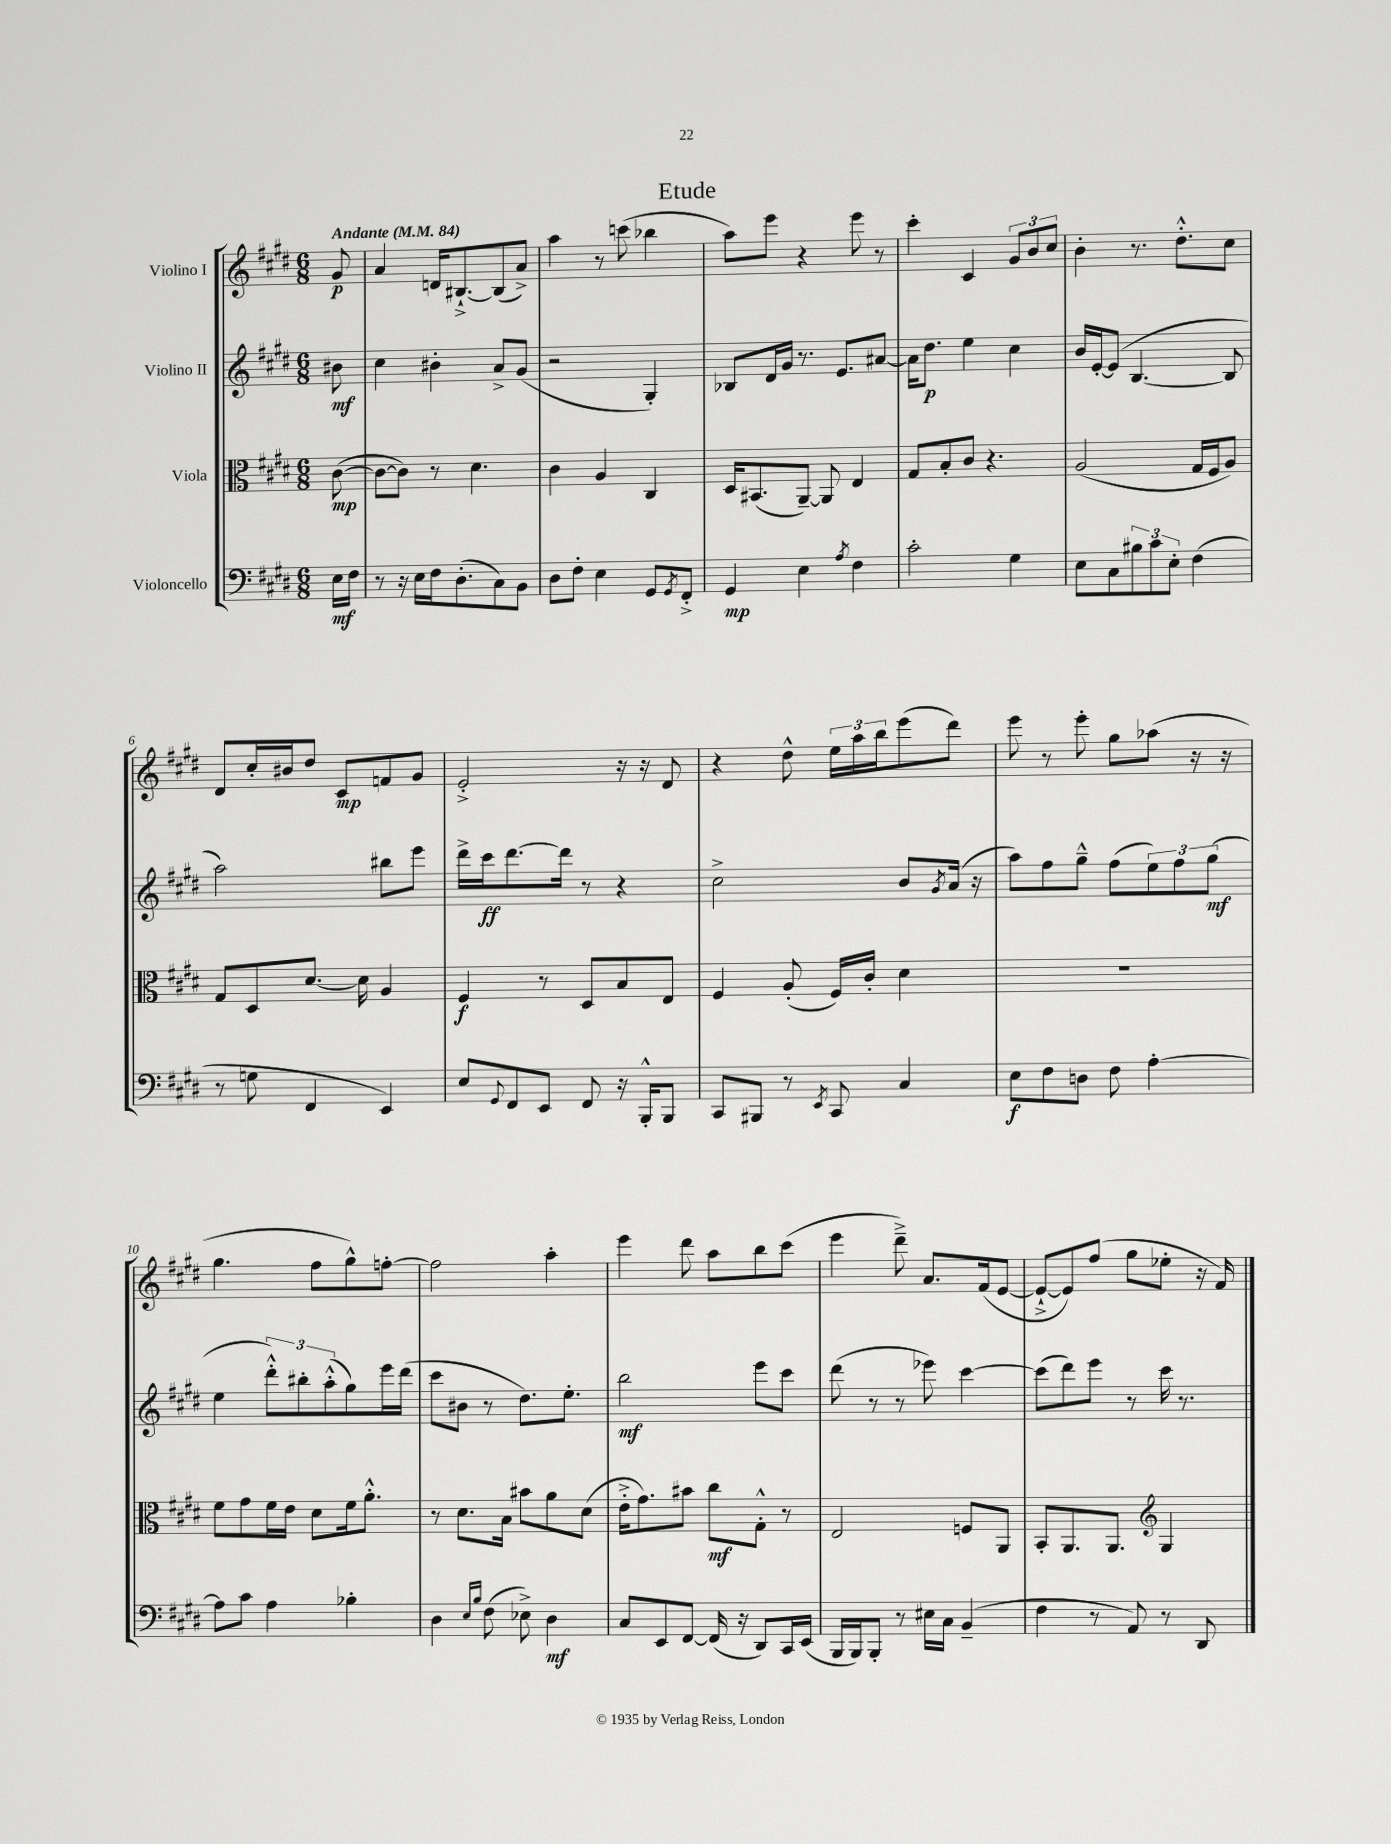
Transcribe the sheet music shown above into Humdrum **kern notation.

**kern	**dynam	**kern	**dynam	**kern	**dynam	**kern	**dynam
*part4	*part4	*part3	*part3	*part2	*part2	*part1	*part1
*staff4	*staff4	*staff3	*staff3	*staff2	*staff2	*staff1	*staff1
*I"Violoncello	*	*I"Viola	*	*I"Violino II	*	*I"Violino I	*
*clefF4	*	*clefC3	*	*clefG2	*	*clefG2	*
*k[f#c#g#d#]	*	*k[f#c#g#d#]	*	*k[f#c#g#d#]	*	*k[f#c#g#d#]	*
*M6/8	*	*M6/8	*	*M6/8	*	*M6/8	*
*MM84	*	*MM84	*	*MM84	*	*MM84	*
=	=	=	=	=	=	=	=
!	!	!	!	!	!	!LO:TX:a:B:t=Andante	!
16E\LL	mf	([8c#\	mp	8b#X\	mf	8g#/	p
16F#\JJ	.	.	.	.	.	.	.
=1	=1	=1	=1	=1	=1	=1	=1
8r	.	8c#\L_	.	4cc#\	.	4a/	.
16r	.	8c#\J])	.	.	.	.	.
16E\LL	.	.	.	.	.	.	.
16F#\J	.	8r	.	4b#X'\	.	16dn/KL	.
(8.D#'\	.	.	.	.	.	[8.B#X`^/	.
.	.	4.d#\	.	.	.	.	.
8C#\)	.	.	.	8a^/L	.	(8B#/]	.
8BB\J	.	.	.	(8g#/J	.	8a^/J)	.
=2	=2	=2	=2	=2	=2	=2	=2
8D#\L	.	4c#\	.	2r	.	4aa\	.
8F#'\J	.	.	.	.	.	.	.
4E\	.	4A/	.	.	.	8r	.
.	.	.	.	.	.	(8cccn\	.
8GG#/L	.	4C#/	.	4G#'/)	.	4bb-X\	.
8qGG#/	.	.	.	.	.	.	.
8FF#'^/J	.	.	.	.	.	.	.
=3	=3	=3	=3	=3	=3	=3	=3
4GG#/	mp	16D#/KL	.	8B-X/L	.	8aa\L)	.
.	.	(8.BB#X/	.	.	.	.	.
.	.	.	.	16d#/L	.	8eee\J	.
.	.	.	.	16g#/JJ	.	.	.
4E\	.	[8AA~/J)	.	8.r	.	4r	.
.	.	8AA/]	.	.	.	.	.
.	.	.	.	8.e/L	.	.	.
8qA/	.	.	.	.	.	.	.
4F#\	.	4E/	.	.	.	8eee\	.
.	.	.	.	[8a#X/J	.	8r	.
=4	=4	=4	=4	=4	=4	=4	=4
2c#'\	.	8G#/L	.	16a#\KL]	.	4ccc#'\	.
.	.	.	.	8.dd#\J	p	.	.
.	.	8B'/	.	.	.	.	.
.	.	8c#/J	.	4ee\	.	4c#/	.
.	.	4.r	.	.	.	.	.
4G#\	.	.	.	4cc#\	.	12g#/L	.
.	.	.	.	.	.	12b/	.
.	.	.	.	.	.	12cc#/J	.
=5	=5	=5	=5	=5	=5	=5	=5
8E\L	.	(2A/	.	16b/LL	.	4b'\	.
.	.	.	.	[16e'/J	.	.	.
8C#\	.	.	.	(8e/J]	.	.	.
12B#X\	.	.	.	[4.B/	.	8.r	.
12c#\	.	.	.	.	.	.	.
12E'\J	.	.	.	.	.	.	.
.	.	.	.	.	.	8.dd#'^^\L	.
(4F#\	.	16G#/LL	.	.	.	.	.
.	.	16F#/J	.	.	.	.	.
.	.	8A/J)	.	8B/]	.	8cc#\J	.
!!LO:LB:g=z
=6	=6	=6	=6	=6	=6	=6	=6
8r	.	8G#/L	.	2aa\)	.	8d#/L	.
8Gn\	.	8D#/	.	.	.	16cc#'/L	.
.	.	.	.	.	.	16b#X/J	.
4FF#/	.	[8.d#/J	.	.	.	8dd#/J	.
.	.	.	.	.	.	8c#/L	mp
.	.	16d#\]	.	.	.	.	.
4EE/)	.	4A/	.	8bb#X\L	.	8fn/	.
.	.	.	.	8eee\J	.	8g#/J	.
=7	=7	=7	=7	=7	=7	=7	=7
8E/L	.	4F#/	f	16ddd#^\LL	.	2e'^/	.
.	.	.	.	16ccc#\J	ff	.	.
8qqGG#/	.	.	.	.	.	.	.
8FF#/	.	.	.	[8.ddd#\	.	.	.
8EE/J	.	8r	.	.	.	.	.
.	.	.	.	16ddd#\Jk]	.	.	.
8FF#/	.	8D#/L	.	8r	.	.	.
16r	.	8B/	.	4r	.	16r	.
16BBB'^^/KL	.	.	.	.	.	16r	.
8BBB/J	.	8E/J	.	.	.	8d#/	.
=8	=8	=8	=8	=8	=8	=8	=8
8CC#/L	.	4F#/	.	2cc#^\	.	4r	.
8BBB#X/J	.	.	.	.	.	.	.
8r	.	(8A'/	.	.	.	8dd#^^\	.
8qEE/	.	.	.	.	.	.	.
8CC#/	.	16F#/LL)	.	.	.	24ee\LL	.
.	.	.	.	.	.	24aa\	.
.	.	16c#'/JJ	.	.	.	.	.
.	.	.	.	.	.	24bb\J	.
4C#/	.	4d#\	.	8b/L	.	(8eee\	.
.	.	.	.	8qg#/	.	.	.
.	.	.	.	(16a/Jk	.	8ddd#\J)	.
.	.	.	.	16r	.	.	.
=9	=9	=9	=9	=9	=9	=9	=9
8E\L	f	2.r	.	8aa\L)	.	8eee\	.
8F#\	.	.	.	8ff#\	.	8r	.
8Dn\J	.	.	.	8gg#~^^\J	.	8eee'\	.
8F#\	.	.	.	(8ff#\L	.	8gg#\L	.
[4A'\	.	.	.	12ee\)	.	(8aa-X\J	.
.	.	.	.	12ff#\	.	.	.
.	.	.	.	.	.	16r	.
.	.	.	.	(12gg#\J	mf	.	.
.	.	.	.	.	.	16r	.
!!LO:LB:g=z
=10	=10	=10	=10	=10	=10	=10	=10
8A\L]	.	8f#\L	.	4ee\	.	4.gg#\	.
8c#\J	.	8g#\	.	.	.	.	.
4A\	.	16f#\L	.	12ddd#'^^\L)	.	.	.
.	.	16e\JJ	.	.	.	.	.
.	.	.	.	12bb#X'\	.	.	.
.	.	8d#\L	.	.	.	8ff#\L	.
.	.	.	.	(12aa'^^\	.	.	.
4B-X'\	.	16f#\k	.	8gg#\)	.	8gg#^^\)	.
.	.	8.a'^^\J	.	.	.	.	.
.	.	.	.	16eee\L	.	[8ffn'\J	.
.	.	.	.	(16ddd#\JJ	.	.	.
=11	=11	=11	=11	=11	=11	=11	=11
4D#\	.	8r	.	8ccc#\L	.	2ff\]	.
.	.	8.d#\L	.	8b#X\J	.	.	.
16qqE/LL	.	.	.	.	.	.	.
16qqB/JJ	.	.	.	.	.	.	.
(8F#\	.	.	.	8r	.	.	.
.	.	16B\Jk	.	.	.	.	.
8E-X^\)	.	8b#X\L	.	8.dd#\L)	.	.	.
4D#\	mf	8a\	.	.	.	4aa'\	.
.	.	.	.	8.ee'\J	.	.	.
.	.	(8d#\J	.	.	.	.	.
=12	=12	=12	=12	=12	=12	=12	=12
8C#/L	.	16e'^\KL	.	2bb\	mf	4eee\	.
.	.	8.g#\)	.	.	.	.	.
8EE/	.	.	.	.	.	.	.
[8FF#/J	.	8b#X\J	.	.	.	8ddd#\	.
(16FF#/]	.	8cc#\L	mf	.	.	8aa\L	.
16r	.	.	.	.	.	.	.
8DD#/L)	.	8G#'^^\J	.	8eee\L	.	8bb\	.
16CC#/L	.	8r	.	8ccc#\J	.	(8ccc#\J	.
(16EE/JJ	.	.	.	.	.	.	.
=13	=13	=13	=13	=13	=13	=13	=13
16BBB/LL	.	2E/	.	(8ddd#\	.	4eee\	.
16BBB/J)	.	.	.	.	.	.	.
8BBB'/J	.	.	.	8r	.	.	.
8r	.	.	.	8r	.	8ddd#~^\)	.
16E#X\LL	.	.	.	8eee-X\)	.	8.a/L	.
16C#\JJ	.	.	.	.	.	.	.
(4BB~/	.	8Fn/L	.	[4ccc#\	.	.	.
.	.	.	.	.	.	(16f#/k	.
.	.	8AA/J	.	.	.	[8e/J	.
=14	=14	=14	=14	=14	=14	=14	=14
4F#\	.	8BB'/L	.	(8ccc#\L]	.	8e`^/L_	.
.	.	8.AA/	.	8ddd#\)	.	8e/])	.
8r	.	.	.	8eee\J	.	(8ff#/J	.
.	.	8.AA/J	.	.	.	.	.
8AA/)	.	.	.	8r	.	8gg#\L	.
*	*	*clefG2	*	*	*	*	*
8r	.	4G#/	.	16ccc#\	.	8ee-X'\J	.
.	.	.	.	8.r	.	.	.
8DD#/	.	.	.	.	.	16r	.
.	.	.	.	.	.	16f#/)	.
==	==	==	==	==	==	==	==
*-	*-	*-	*-	*-	*-	*-	*-
